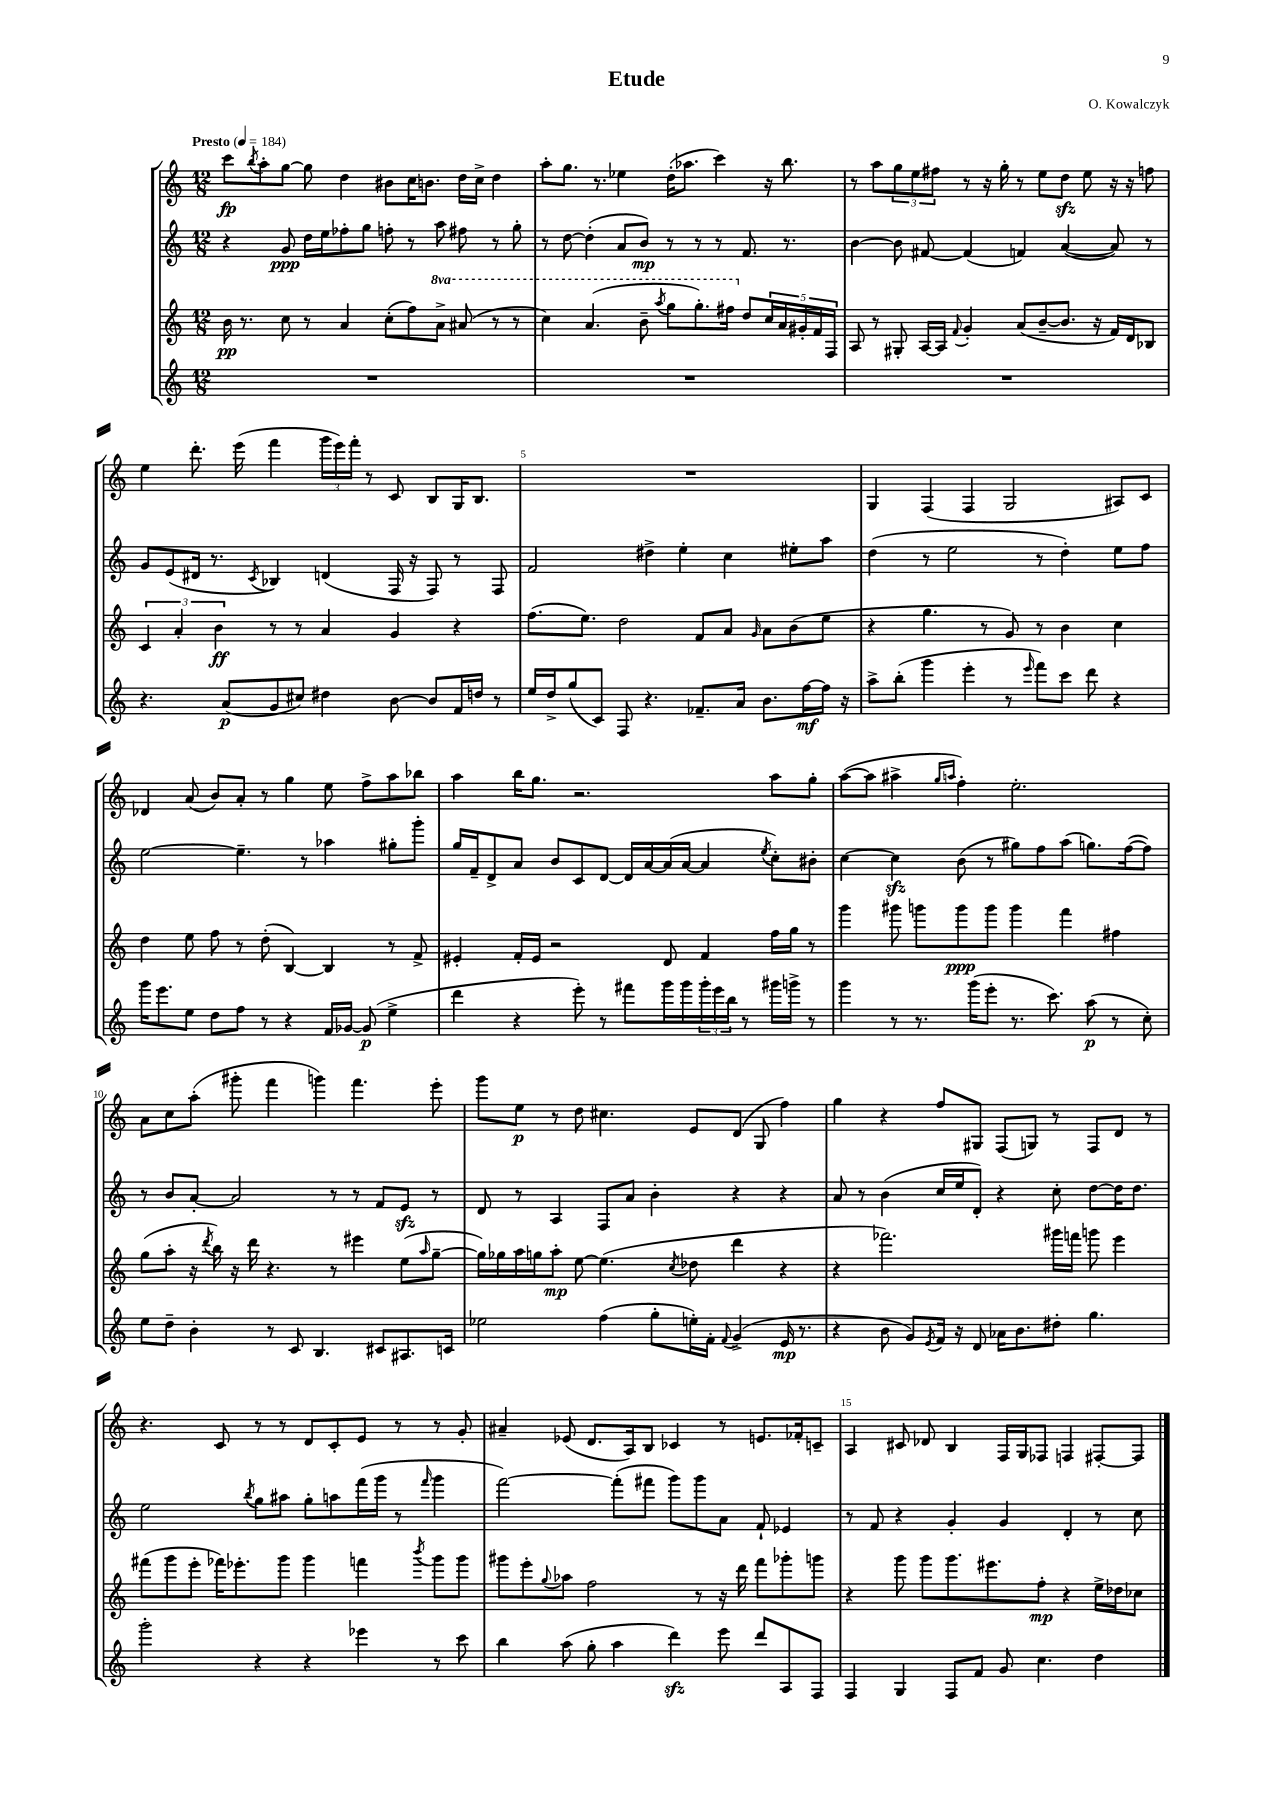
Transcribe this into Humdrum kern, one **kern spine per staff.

**kern	**kern	**kern	**kern
*staff4	*staff3	*staff2	*staff1
*clefG2	*clefG2	*clefG2	*clefG2
*k[]	*k[]	*k[]	*k[]
*M12/8	*M12/8	*M12/8	*M12/8
*MM184	*MM184	*MM184	*MM184
1.r	16b	4r	8ccc
.	8.r	.	.
.	.	.	8qbb
.	.	.	8aa'
.	8cc	8g	[8gg
.	8r	16dd	8gg]
.	.	16ee	.
.	4a	8ff-'	4dd
.	.	8gg	.
.	(8cc'	8ff'	8b#
.	8ff)	8r	16cc
.	.	.	8.b
.	8aa^	8aa	.
.	(8aa#	8ff#	16dd
.	.	.	16cc^
.	8r	8r	4dd
.	8r	8gg'	.
=	=	=	=
1.r	4ccc)	8r	8aa'
.	.	[8dd	8.gg
.	(4.aa	(4dd']	.
.	.	.	8.r
.	.	8a	4ee-
.	8bb~	8b)	.
.	8qaaa	.	.
.	8ggg	8r	(16dd'
.	.	.	8.aa-
.	8.ggg')	8r	.
.	.	8r	4ccc)
.	16fff#	.	.
.	8dd	8.f	.
.	20cc	.	16r
.	20a	.	.
.	.	8.r	8.bb
.	20g#'	.	.
.	20f	.	.
.	20F	.	.
=	=	=	=
1.r	8A	[4b	8r
.	8r	.	8aa
.	8G#'	8b]	12gg
.	.	.	12ee
.	[16A	[8f#	.
.	.	.	12ff#
.	16A]	.	.
.	8qqf	.	.
.	4g'	(4f#]	8r
.	.	.	16r
.	.	.	16gg'
.	(8a	4f)	8r
.	[8b~	.	8ee
.	8.b]	([4a	8dd
.	.	.	8ee
.	16r	.	.
.	16f)	8a])	16r
.	16d	.	16r
.	8B-	8r	8ff
=	=	=	=
4.r	6c	8g	4ee
.	.	(8e	.
.	6a'	.	.
.	.	16d#	8.ddd'
.	.	8.r	.
.	6b	.	.
(8a	.	.	.
.	.	.	(16eee
.	.	8qc	.
8g	8r	4B-)	4fff
8cc#)	8r	.	.
4dd#	4a	(4d	24ggg
.	.	.	24eee)
.	.	.	24fff'
.	.	.	8r
[8b	4g	16F	8c
.	.	16r	.
8b]	.	8F)	8B
16f	4r	8r	16G
16dd	.	.	8.B
8r	.	8F	.
=	=	=	=
16ee	(8.ff	2f	1.r
16dd^	.	.	.
(8gg	.	.	.
.	8.ee)	.	.
8c)	.	.	.
8F	2dd	.	.
4.r	.	4dd#^	.
.	.	4ee'	.
8.f-~	8f	.	.
.	8a	4cc	.
16a	.	.	.
.	16qqg	.	.
8.b	8a	.	.
.	(8b	8ee#'	.
[16ff	.	.	.
16ff]	8ee	8aa	.
16r	.	.	.
=	=	=	=
8aa^	4r	(4dd	4G
(8bb'	.	.	.
4ggg	4.gg	8r	(4F
.	.	2ee	.
4eee'	.	.	4F
.	8r	.	.
8r	8g)	.	2G
16qqeee	.	.	.
8fff)	8r	8r	.
8ccc	4b	4dd')	.
8ddd	.	.	.
4r	4cc	8ee	8A#)
.	.	8ff	8c
=	=	=	=
16ggg	4dd	[2ee	4d-
8.eee	.	.	.
8ee	8ee	.	(8a
8dd	8ff	.	8b)
8ff	8r	4.ee~]	8a'
8r	(8dd'	.	8r
4r	[4B)	.	4gg
.	.	8r	.
16f	4B]	4aa-	8ee
[16g-	.	.	.
(8g-]	.	.	8ff^
4ee^	8r	8gg#'	8aa
.	8f^	8ggg'	8bb-
=	=	=	=
4ddd	4e#'	16gg	4aa
.	.	16f~	.
.	.	8d^	.
4r	16f'	8a	16bb
.	16e#	.	8.gg
.	2r	8b	.
8eee')	.	8c	2.r
8r	.	[8d	.
8fff#	.	16d]	.
.	.	[16a	.
16ggg	8d	(16a]	.
16ggg	.	[16a	.
24ggg'	4f	4a]	.
24eee	.	.	.
24bb	.	.	.
8r	.	.	.
.	.	8qee	.
16ggg#	16ff	8cc')	8aa
16ggg^	16gg	.	.
8r	8r	8b#'	8gg'
=	=	=	=
4ggg	4ggg	[4cc	([8aa
.	.	.	8aa]
8r	8ggg#	4cc]	4aa#^
8.r	8ggg	.	.
.	.	.	16qqgg
.	.	.	16qqaa
.	8ggg	(8b	4ff')
(16ggg	.	.	.
8eee'	8ggg	8r	.
8.r	4ggg	8gg#)	2.ee'
.	.	8ff	.
8.ccc)	.	.	.
.	4fff	(8aa	.
(8aa	.	8.gg)	.
8r	4ff#	.	.
.	.	([16ff	.
8cc')	.	8ff])	.
=	=	=	=
8ee	(8gg	8r	8a
8dd~	8aa'	8b	8cc
4b'	16r	[8a'	(8aa'
.	8qddd	.	.
.	16bb)	.	.
.	16r	2a]	8ggg#'
.	16ddd	.	.
8r	4.r	.	4fff
8c	.	.	.
4.B	.	.	4ggg)
.	8r	8r	.
.	4eee#	8r	4.fff
8c#	.	8f	.
8.A#	(8ee	8e	.
.	16qqaa	.	.
.	[8gg~	8r	8eee'
16c	.	.	.
=	=	=	=
2ee-	16gg])	8d	8ggg
.	16gg-	.	.
.	16aa	8r	8ee
.	16gg	.	.
.	8aa'	4A	8r
.	[8ee	.	8dd
(4ff	(4.ee]	8F	4.cc#
.	.	8a	.
8gg'	.	4b'	.
.	8qcc	.	.
16ee')	8dd-	.	8e
16f'	.	.	.
8qqf	.	.	.
(4g^	4ddd	4r	(8d
.	.	.	8G
16e	4r	4r	4ff)
8.r	.	.	.
=	=	=	=
4r	4r	8a	4gg
.	.	8r	.
8b	2.fff-)	(4b	4r
8g)	.	.	.
8qe	.	.	.
16f	.	16cc	8ff
16r	.	16ee	.
8d	.	8d')	8G#
16a-	.	4r	(8F
8.b	.	.	.
.	.	.	8G)
8dd#'	16ggg#	8cc'	8r
.	16fff	.	.
4.gg	8ggg	[8dd	8F
.	4eee	16dd]	8d
.	.	8.dd	.
.	.	.	8r
=	=	=	=
2ggg'	(8fff#	2ee	4.r
.	8ggg	.	.
.	8eee'	.	.
.	16fff-)	.	8c
.	8.eee-'	.	.
.	.	8qbb	.
4r	.	8gg	8r
.	8ggg	8aa#	8r
4r	4ggg	8gg'	8d
.	.	8aa	8c'
4eee-	4fff	(16fff	8e
.	.	16ggg	.
.	.	8r	8r
.	8qbbb	16qqfff	.
8r	8ggg	4ggg	8r
8ccc	8ggg	.	8g'
=	=	=	=
4bb	8ggg#	[2fff)	4a#~
.	8eee'	.	.
.	8qqgg	.	.
(8aa	8aa-	.	(8e-
8gg'	2ff	.	8.d
4aa	.	(8fff']	.
.	.	.	16A)
.	.	8fff#	8B
4ddd)	.	8ggg)	4c-
.	8r	8ggg	.
8eee	16r	8a	8r
.	16ddd	.	.
8ddd	8fff	8f`	8.e
8A	8ggg-'	4e-	.
.	.	.	16f-'
8F	8ggg	.	8c~
=	=	=	=
4F	4r	8r	4A
.	.	8f	.
4G	8ggg	4r	8c#
.	8ggg	.	8d-
8F	8.ggg	4g'	4B
8f	.	.	.
.	8.eee#	.	.
8g	.	4g	16F
.	.	.	16G
4.cc	8ff'	.	8F-
.	4r	4d'	4F
4dd	16ee^	8r	[8F#'
.	16dd-	.	.
.	8cc-	8cc	8F#]
==	==	==	==
*-	*-	*-	*-
